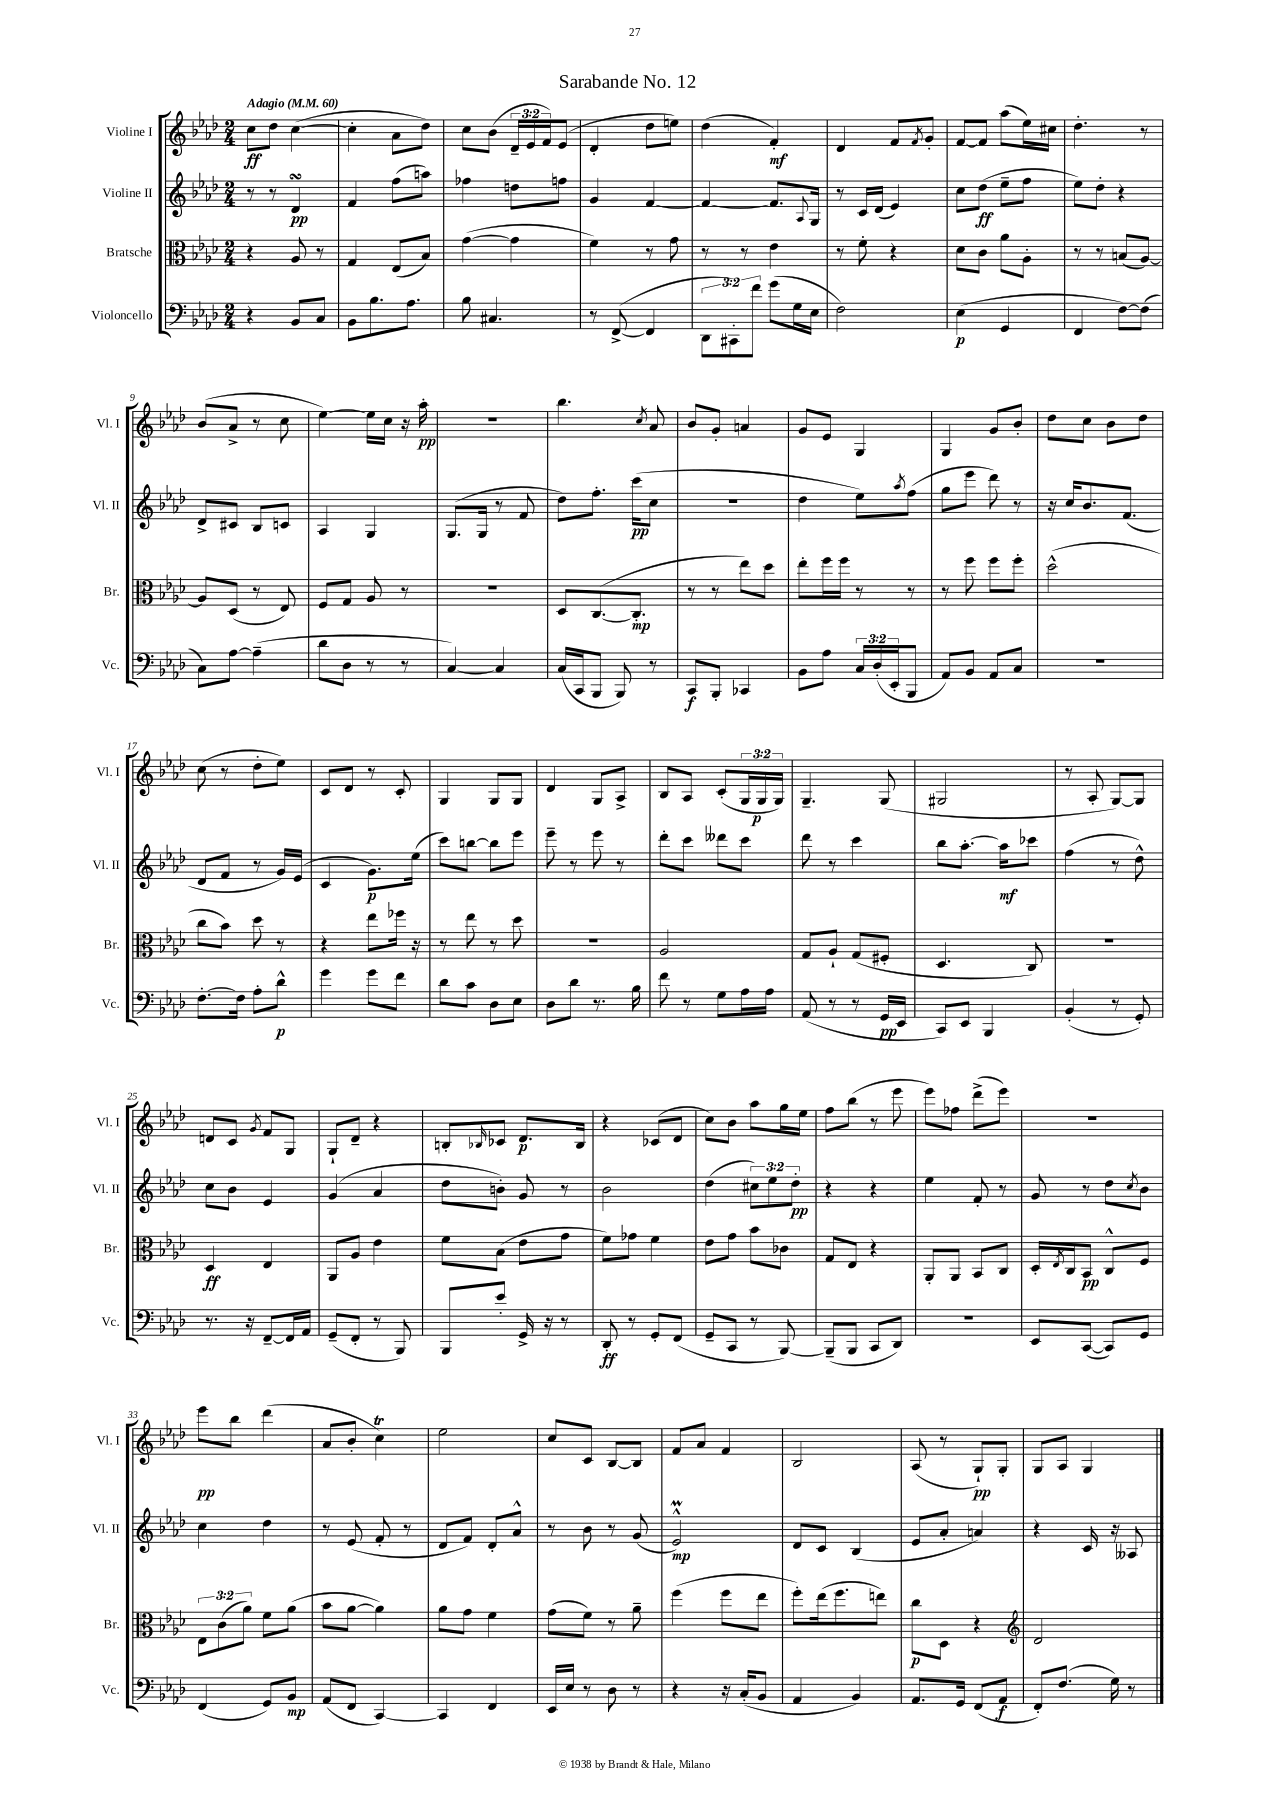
\header { title = "Sarabande No. 12" }
<<
\new StaffGroup <<
\new Staff = "s0" \with { instrumentName = "Violine I" shortInstrumentName = "Vl. I" } {
    \clef treble \key aes \major \numericTimeSignature \time 2/4 \override Staff.TupletNumber.text = #tuplet-number::calc-fraction-text \tempo "Adagio" 4 = 60
    c''8\ff des''8 c''4~( |
    c''4-. aes'8 des''8) |
    c''8 bes'8( \tuplet 3/2 { des'16-- ees'16 f'16) } ees'8( |
    des'4-. des''8 e''8) |
    des''4( f'4-.\mf) |
    des'4 f'8 \acciaccatura { f'8 } g'8-. |
    f'8~ f'8 aes''8( ees''16) cis''16 |
    des''4.-. r8 |
    bes'8( aes'8-> r8 c''8 |
    ees''4~) ees''16 c''16 r16 aes''16-.\pp |
    r2 |
    bes''4. \acciaccatura { c''8 } aes'8 |
    bes'8 g'8-. a'4 |
    g'8 ees'8 g4 |
    g4 g'8 bes'8-. |
    des''8 c''8 bes'8 des''8 |
    c''8( r8 des''8-. ees''8) |
    c'8 des'8 r8 c'8-. |
    g4 g8 g8 |
    des'4 g8 aes8-> |
    bes8 aes8 c'8-.( \tuplet 3/2 { g16 g16\p g16) } |
    g4.-- g8( |
    gis2 |
    r8 aes8-. g8~) g8 |
    d'8 c'8 \acciaccatura { g'8 } f'8 g8 |
    g8-! des'8-- r4 |
    b8-. \grace { bes16 } ces'8 des'8.\p bes16 |
    r4 ces'8( des'8 |
    c''8) bes'8 aes''8 g''16 ees''16 |
    f''8 bes''8( r8 ees'''8 |
    ees'''8) fes''8 des'''8->( ees'''8) |
    R2 |
    ees'''8\pp bes''8 des'''4( |
    aes'8 bes'8-. c''4\trill) |
    ees''2 |
    c''8 c'8 bes8~ bes8 |
    f'8 aes'8 f'4 |
    bes2 |
    aes8( r8 g8-!\pp) g8-. |
    g8 aes8 g4 \bar "|." |
}
\new Staff = "s1" \with { instrumentName = "Violine II" shortInstrumentName = "Vl. II" } {
    \clef treble \key aes \major \numericTimeSignature \time 2/4 \override Staff.TupletNumber.text = #tuplet-number::calc-fraction-text
    r8 r8 des'4\turn\pp |
    f'4 f''8( a''8) |
    fes''4 d''8 f''8 |
    g'4 f'4~ |
    f'4~ f'8. \appoggiatura { aes8 } g16 |
    r8 c'16 des'16( ees'4) |
    c''8 des''8\ff( ees''8-- f''8 |
    ees''8) des''8-. r4 |
    des'8-> cis'8 bes8 c'8 |
    aes4 g4 |
    g8.( g16 r8 f'8 |
    des''8) f''8.-. c'''16\pp( c''8 |
    r2 |
    des''4 ees''8) \acciaccatura { aes''8 } f''8( |
    g''8 ees'''8 des'''8) r8 |
    r16 c''16 bes'8. f'8.( |
    des'8 f'8 r8 g'16) ees'16( |
    c'4 g'8.\p) ees''16( |
    c'''8) b''8~ b''8 ees'''8 |
    ees'''8-- r8 ees'''8 r8 |
    des'''8-. c'''8 deses'''8 c'''8 |
    des'''8 r8 c'''4 |
    bes''8 aes''8.~-. aes''16\mf ces'''8 |
    f''4( r8 des''8-^) |
    c''8 bes'8 ees'4 |
    g'4( aes'4 |
    des''8 b'8-.) g'8 r8 |
    bes'2 |
    des''4( \tuplet 3/2 { cis''8) ees''8 des''8-.\pp } |
    r4 r4 |
    ees''4 f'8-. r8 |
    g'8 r8 des''8 \acciaccatura { c''8 } bes'8 |
    c''4 des''4 |
    r8 ees'8( f'8-. r8 |
    des'8 f'8) des'8-. aes'8-^ |
    r8 bes'8 r8 g'8( |
    ees'2-^\prall\mp) |
    des'8 c'8 bes4( |
    ees'8 aes'8-. a'4) |
    r4 c'16 r16 aeses8 \bar "|." |
}
\new Staff = "s2" \with { instrumentName = "Bratsche" shortInstrumentName = "Br." } {
    \clef alto \key aes \major \numericTimeSignature \time 2/4 \override Staff.TupletNumber.text = #tuplet-number::calc-fraction-text
    r4 aes8 r8 |
    g4 ees8( bes8) |
    g'4~( g'4 |
    f'4) r8 g'8 |
    r8 r8 ees'4 |
    r8 f'8-. r4 |
    des'8 c'8 aes'8 aes8-. |
    r8 r8 b8( aes8~) |
    aes8 des8( r8 ees8) |
    f8 g8 aes8 r8 |
    R2 |
    des8 c8.~( c8.-.\mp |
    r8 r8 ees''8) des''8 |
    ees''8-. f''16 f''16 r8 r8 |
    r8 f''8 f''8 f''8-. |
    des''2-^( |
    c''8 bes'8) des''8 r8 |
    r4 ees''8 fes''16 r16 |
    r8 ees''8 r8 des''8 |
    R2 |
    aes2 |
    g8 aes8-! g8( fis8-. |
    des4. c8) |
    r2 |
    des4\ff ees4 |
    aes,8 aes8 ees'4 |
    f'8 bes8( ees'8 g'8 |
    f'8) ges'8 f'4 |
    ees'8 g'8 bes'8 ces'8 |
    g8 ees8 r4 |
    aes,8-. aes,8 bes,8 c8 |
    des16-. \acciaccatura { ees8 } c16 bes,8\pp c8-^ f8 |
    \tuplet 3/2 { ees8 c'8( aes'8) } f'8 aes'8( |
    bes'8 aes'8~ aes'4) |
    aes'8 g'8 f'4 |
    g'8( f'8) r8 aes'8-- |
    f''4( f''8 ees''8 |
    f''8-.) ees''16( f''8. e''8) |
    c''8\p des8 r4 |
    \clef treble des'2 \bar "|." |
}
\new Staff = "s3" \with { instrumentName = "Violoncello" shortInstrumentName = "Vc." } {
    \clef bass \key aes \major \numericTimeSignature \time 2/4 \override Staff.TupletNumber.text = #tuplet-number::calc-fraction-text
    r4 bes,8 c8 |
    bes,8 bes8. aes8. |
    bes8 cis4. |
    r8 f,8~->( f,4 |
    \tuplet 3/2 { des,8 cis,8-.) f'8 } g'8( g16 ees16 |
    f2) |
    ees4\p( g,4 |
    f,4 f8~) f8( |
    c8) aes8~ aes4--( |
    des'8 des8 r8 r8 |
    c4~) c4 |
    c16( c,16 bes,,8 bes,,8) r8 |
    c,8\f bes,,8-. ces,4 |
    bes,8 aes8 \tuplet 3/2 { c16 des16-.( ees,16-. } bes,,8 |
    aes,8) bes,8 aes,8 c8 |
    R2 |
    f8.~-. f16 aes8-. des'8-^\p |
    g'4 g'8 f'8 |
    des'8 c'8 des8 ees8 |
    des8 des'8 r8. bes16 |
    f'8 r8 g8 aes16 aes16 |
    aes,8( r8 r8 g,16\pp ees,16 |
    c,8) ees,8 bes,,4 |
    bes,4-.( r8 g,8-.) |
    r8. r16 f,8~-- f,16 aes,16 |
    g,8--( f,8-. r8 bes,,8) |
    bes,,8 ees'8-. g,16-> r16 r8 |
    des,8-.\ff r8 g,8-. f,8( |
    g,8-- c,8 r8 bes,,8~) |
    bes,,8--( bes,,8 c,8 des,8) |
    r2 |
    ees,8 c,8~( c,8) g,8 |
    f,4( g,8) bes,8\mp |
    aes,8( f,8 c,4~) |
    c,4 f,4 |
    ees,16 ees16 r8 des8 r8 |
    r4 r16 c16-.( bes,8 |
    aes,4 bes,4) |
    aes,8. g,16 f,8( aes,8\f |
    f,8-.) f8.( g16) r8 \bar "|." |
}
>>
>>
